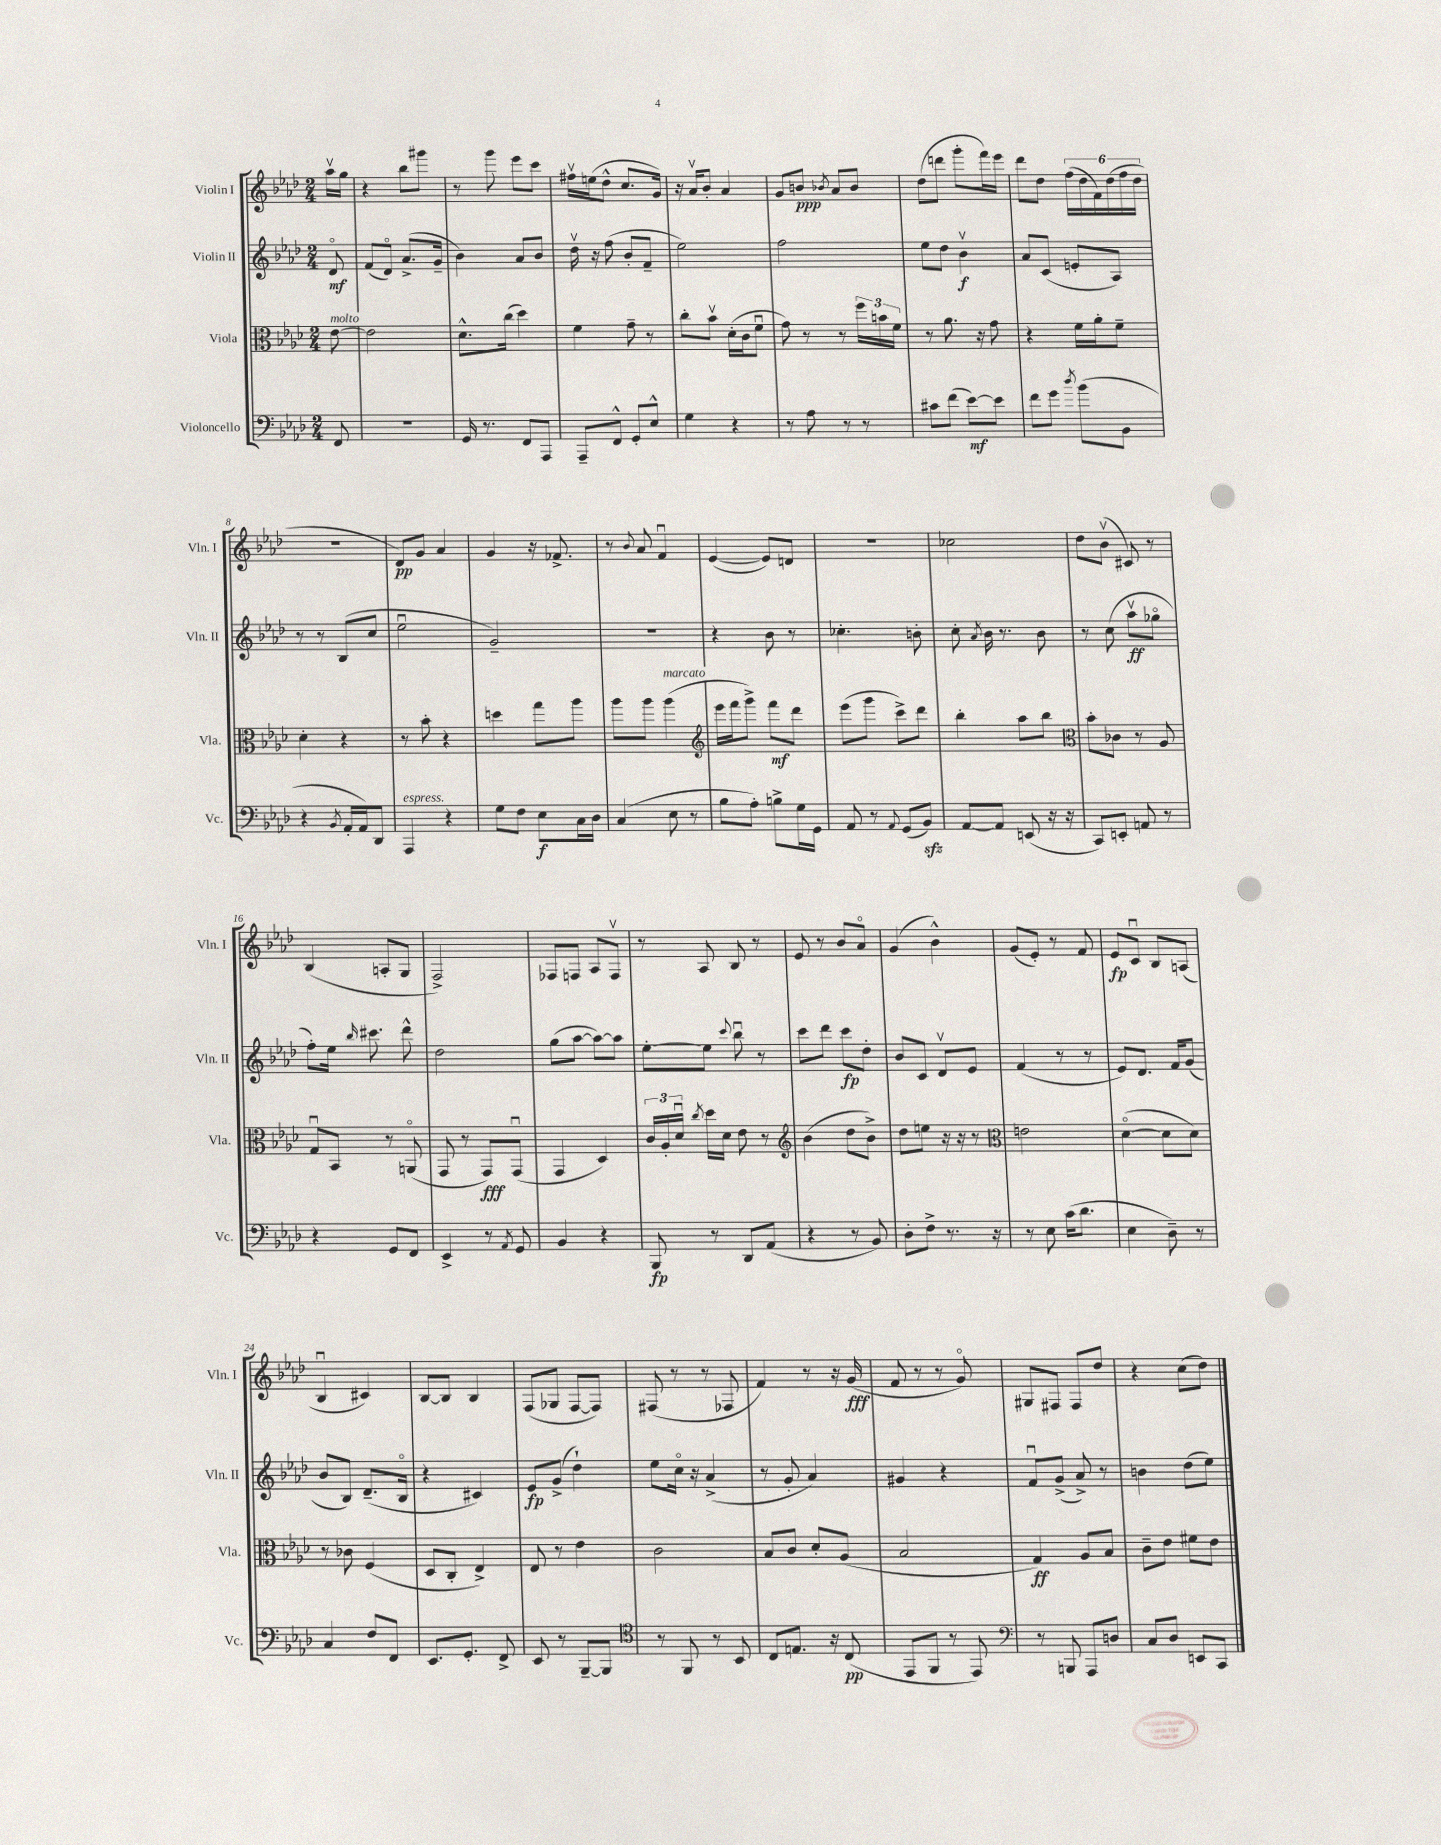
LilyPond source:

<<
\new StaffGroup <<
\new Staff = "s0" \with { instrumentName = "Violin I" shortInstrumentName = "Vln. I" } {
    \clef treble \key aes \major \numericTimeSignature \time 2/4 \partial 8
    \autoBeamOff aes''16[\upbow g''16] |
    r4 bes''8[ gis'''8] |
    r8 g'''8 ees'''8[ c'''8] |
    fis''16[\upbow e''16( des''8]-^ c''8.[ g'16]) |
    r16 aes'16[\upbow bes'8]-. aes'4 |
    g'8[ b'8]\ppp \acciaccatura { bes'8 } aes'8[ bes'8] |
    des''8[( d'''8] g'''8[-. f'''16) ees'''16] |
    des'''8[ des''8] \tuplet 6/4 { f''16[( des''16 f'16) des''16( f''16 des''16] } |
    R2 |
    des'8[\pp) g'8] aes'4 |
    g'4 r16 fes'8.-> |
    r8 \appoggiatura { bes'8 } aes'8 f'4\downbow |
    ees'4~( ees'8[) d'8] |
    R2 |
    ces''2 |
    des''8[ bes'8]\upbow( cis'8) r8 |
    bes4( a8[-. g8] |
    f2->) |
    fes8[ f8] aes8[ f8]\upbow |
    r8 aes8 bes8 r8 |
    ees'8 r8 bes'8[ aes'8]\flageolet |
    g'4( bes'4-^) |
    g'8[( ees'8]-.) r8 f'8 |
    ees'8[\fp c'8]\downbow bes8[ a8]( |
    bes4\downbow cis'4) |
    bes8[~ bes8] bes4 |
    f8[( ges8] f8[~ f8]) |
    fis8( r8 r8 fes8 |
    f'4) r8 r16 g'16\fff( |
    f'8 r8 r8 g'8\flageolet) |
    gis8[ fis8] fis8[ des''8] |
    r4 c''8[( des''8]) \bar "|." |
}
\new Staff = "s1" \with { instrumentName = "Violin II" shortInstrumentName = "Vln. II" } {
    \clef treble \key aes \major \numericTimeSignature \time 2/4 \partial 8
    \autoBeamOff des'8\flageolet\mf |
    f'8[( des'8]\flageolet) aes'8.[->( g'16]-- |
    bes'4) aes'8[ bes'8] |
    des''16\upbow r16 f''8( bes'8[-. f'8]-- |
    ees''2) |
    f''2 |
    ees''8[ des''8] bes'4\upbow\f |
    aes'8[ c'8]( e'8[-. aes8]) |
    r8 r8 bes8[( c''8] |
    ees''2\downbow |
    g'2--) |
    R2 |
    r4 bes'8 r8 |
    ces''4.-. b'8-. |
    c''8-. \acciaccatura { aes'8 } bes'16 r8. bes'8 |
    r8 c''8( aes''8[\upbow\ff ges''8]\flageolet |
    f''8[-.) ees''16] \grace { bes''16 } cis'''8. des'''8-^ |
    des''2 |
    g''8[( aes''8]~ aes''8[~) aes''8] |
    ees''8[~-. ees''8] \appoggiatura { c'''8 } bes''8\downbow r8 |
    c'''8[ des'''8] c'''8[\fp des''8]-. |
    bes'8[ c'8] des'8[\upbow ees'8] |
    f'4( r8 r8 |
    ees'8[) des'8.] f'16[ g'8]( |
    bes'8[ bes8]) des'8.[--( bes16]\flageolet |
    r4 cis'4) |
    ees'8[\fp g'8]->( des''4-!) |
    ees''8[ c''16]\flageolet r16 aes'4->( |
    r8 g'8-. aes'4) |
    gis'4 r4 |
    f'8[\downbow g'8]->( aes'8->) r8 |
    b'4 des''8[( ees''8]) \bar "|." |
}
\new Staff = "s2" \with { instrumentName = "Viola" shortInstrumentName = "Vla." } {
    \clef alto \key aes \major \numericTimeSignature \time 2/4 \partial 8
    \autoBeamOff ees'8~^\markup { \italic "molto" } |
    ees'2 |
    des'8.[-^ c''16]( des''4) |
    f'4 g'8-- r8 |
    c''8[-. bes'8]\upbow des'16[-.( c'16 f'8]\downbow |
    g'8) r8 r8 \tuplet 3/2 { f''16[ b'16 f'16] } |
    r8 aes'8. r16 g'8 |
    r4 f'16[ aes'16-. f'8]-- |
    des'4-. r4 |
    r8 bes'8-. r4 |
    d''4 g''8[ aes''8] |
    aes''8[ aes''8] aes''4^\markup { \italic "marcato" }( |
    \clef treble ees'''16[ f'''16 g'''8]->) f'''8[\mf des'''8] |
    ees'''8[( g'''8] c'''8[->) des'''8] |
    bes''4-. aes''8[ bes''8] |
    \clef alto bes'8[-. ces'8] r8 aes8 |
    g8[\downbow bes,8] r8 a,8\flageolet( |
    g,8 r8 g,8[\fff) g,8]\downbow( |
    g,4 des4) |
    \tuplet 3/2 { c'16[ aes16-. des'16]\downbow } \acciaccatura { c''8 } des''16[ des'16] ees'8 r8 |
    \clef treble bes'4( des''8[ bes'8]->) |
    des''8[ e''8] r16 r16 r8 |
    \clef alto e'2 |
    des'4~\flageolet( des'8[ des'8]) |
    r8 ces'8 f4( |
    des8[ c8]-. ees4->) |
    ees8 r8 ees'4 |
    c'2 |
    bes8[ c'8] des'8[-. aes8]( |
    bes2 |
    g4\ff) aes8[ bes8] |
    c'8[-- ees'8] fis'8[ ees'8] \bar "|." |
}
\new Staff = "s3" \with { instrumentName = "Violoncello" shortInstrumentName = "Vc." } {
    \clef bass \key aes \major \numericTimeSignature \time 2/4 \partial 8
    \autoBeamOff f,8 |
    R2 |
    g,16 r8. f,8[ aes,,8] |
    aes,,8[-- f,8]-^ g,8[-. ees8]-^ |
    g4 r4 |
    r8 aes8 r8 r8 |
    cis'8[ f'8]( ees'8[~\mf) ees'8] |
    f'8[ g'8] \acciaccatura { des''8 } bes'8[( bes,8] |
    r4 \acciaccatura { bes,8 } aes,16[-. aes,16) des,8] |
    aes,,4^\markup { \italic "espress." } r4 |
    g8[ f8] ees8[\f c16 des16] |
    c4( ees8 r8 |
    bes8[ aes8]-.) b8[-> g16 g,16] |
    aes,8 r8 \appoggiatura { aes,8 } g,8[( bes,8]\sfz) |
    aes,8[~ aes,8] e,8( r16 r16 |
    c,8[) e,8]-. a,8 r8 |
    r4 g,8[ f,8] |
    ees,4-> r8 \acciaccatura { aes,8 } g,8 |
    bes,4 r4 |
    bes,,8\fp r8 des,8[ aes,8]( |
    r4 r8 bes,8) |
    des8[-. f8]-> r8. r16 |
    r8 ees8 c'16[( des'8.] |
    ees4 des8--) r8 |
    c4 f8[ f,8] |
    ees,8.[ g,8.]-. f,8-> |
    ees,8 r8 bes,,8[~-- bes,,8] |
    \clef tenor r8 f,8 r8 bes,8 |
    c8[ e8.] r16 c8\pp( |
    ees,8[ f,8] r8 ees,8) |
    \clef bass r8 b,,8 aes,,8[ d8] |
    c8[ des8] e,8[ c,8] \bar "|." |
}
>>
>>
